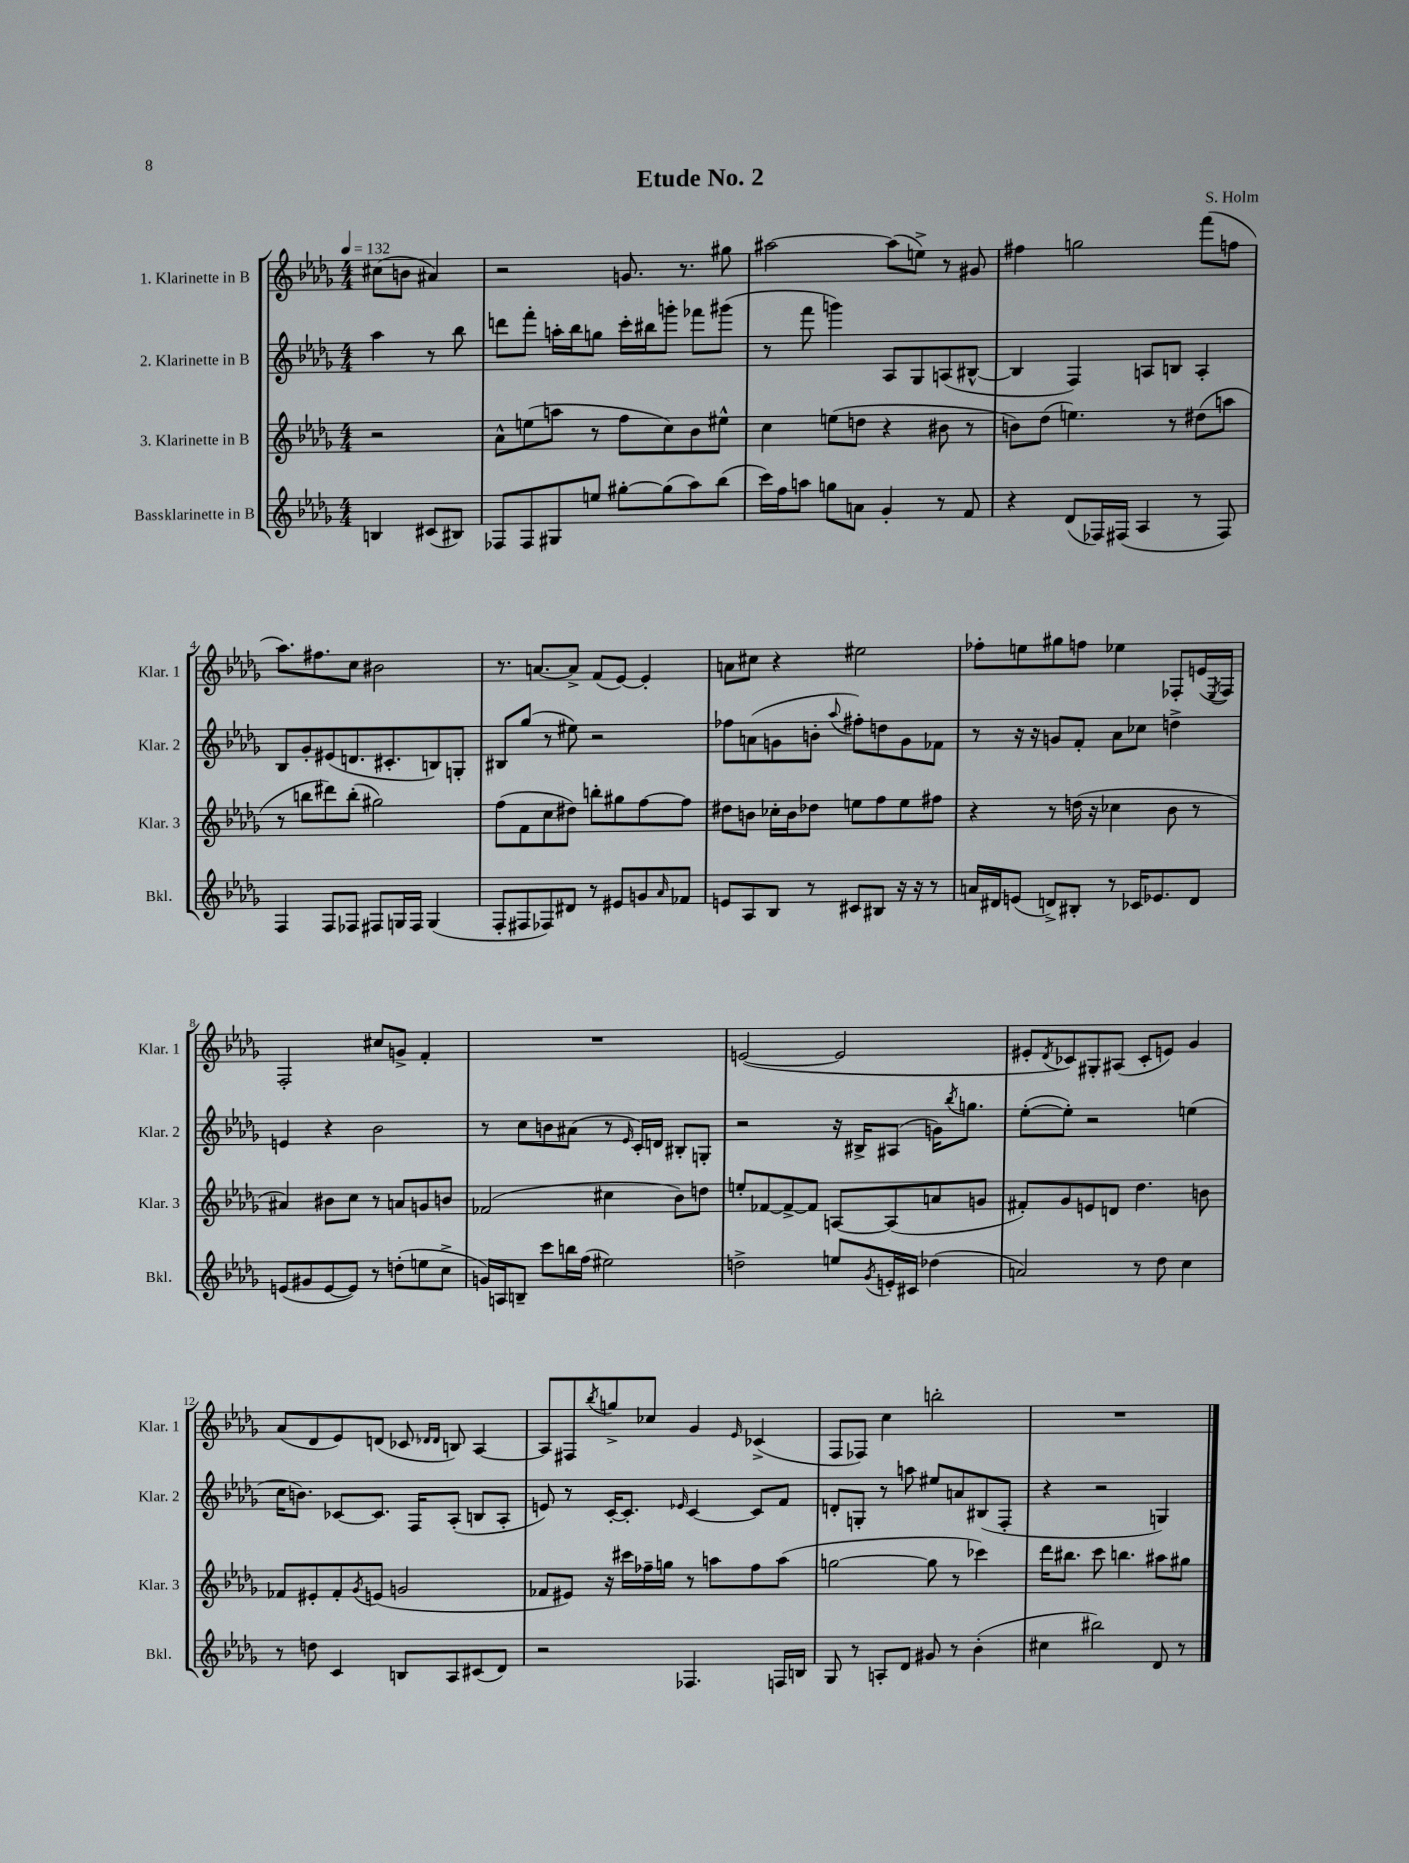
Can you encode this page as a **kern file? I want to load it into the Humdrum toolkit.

**kern	**kern	**kern	**kern
*staff4	*staff3	*staff2	*staff1
*clefG2	*clefG2	*clefG2	*clefG2
*k[b-e-a-d-g-]	*k[b-e-a-d-g-]	*k[b-e-a-d-g-]	*k[b-e-a-d-g-]
*M4/4	*M4/4	*M4/4	*M4/4
*MM132	*MM132	*MM132	*MM132
4B	2r	4aa-	(8cc#
.	.	.	8b
(8c#	.	8r	4a#)
8B#)	.	8bb-	.
=	=	=	=
8F-	8a-^^	8ddd	2r
8F-	(8ee	8fff'	.
8G#	8aa	16aa'	.
.	.	16bb-	.
8ee	8r	8gg	.
[8gg#'	8ff	16ccc'	8.g
.	.	16bb#	.
(8gg#]	8cc)	8ggg'	.
.	.	.	8.r
8aa-)	8b-	8fff-	.
(8bb-	8ee#^^	(8ggg#	8gg#
=	=	=	=
16ccc)	4cc	8r	[2aa#
16ff	.	.	.
8aa	.	8fff	.
8gg	(8ee	4ggg)	.
8a	8dd	.	.
4g-'	4r	8A-	(8aa#]
.	.	8G-	8ee^)
8r	8b#	(8A	8r
8f	8r	[8B#^^	8g#
=	=	=	=
4r	8b)	4B#]	4ff#
.	(8dd-	.	.
(8d-	4.ee)	4F)	2gg
16F-)	.	.	.
(16F#	.	.	.
4A-	.	8A	.
.	8r	8B	.
8r	(8dd#	4A'	(8fff
8F#)	8aa	.	8ff
=	=	=	=
4F	8r	8B-	8.aa-)
.	8bb	8g-'	.
.	.	.	8.ff#
8F	8ddd#)	(8e#	.
8F-	(8bb'	8.d	8cc
8F#	2gg#)	.	2b#
.	.	8.c#'	.
16G	.	.	.
16F#	.	.	.
(4G	.	8B)	.
.	.	8G'	.
=	=	=	=
8F'	(8ff	8B#	8.r
8F#	8f	(8gg-	.
.	.	.	[8.a
8F-)	8cc	8r	.
8d#	8dd#)	8ee#)	8a^]
8r	8bb'	2r	(8f
8e#	8gg#	.	[8e-)
8g	[8ff	.	4e-']
16qqa-	.	.	.
8f-	8ff]	.	.
=	=	=	=
8e	8dd#	8ff-	8a
8A-	8b	(8a	8cc#
8B-	16cc-'	8g	4r
.	16b	.	.
8r	8dd-	8b'	.
.	.	8qqaa-	.
8c#	8ee	8ff#')	2ee#
8B#	8ff	8dd	.
16r	8ee	8g	.
16r	.	.	.
8r	8ff#	8f-	.
=	=	=	=
16a	4r	8r	8ff-'
16d#	.	.	.
(8e	.	16r	8ee
.	.	16r	.
8d^)	8r	8g	8gg#
8B#'	(16dd	8f'	8ff
.	16r	.	.
8r	4cc-	8a-	4ee-
16c-	.	8cc-	.
8.e-	.	.	.
.	8b-	4dd^	8F-'
8d	8r	.	(16e
.	.	.	8qE-
.	.	.	16F-)
=	=	=	=
(8e	4a#)	4e	2F'
8g#	.	.	.
[8e	8b#	4r	.
8e])	8cc	.	.
8r	8r	2b-	8cc#
(8dd'	8a	.	8g^
8ee	8g	.	4f'
8cc^	8b	.	.
=	=	=	=
16g)	(2f-	8r	1r
16A	.	.	.
8B~	.	8cc	.
8ccc	.	8b	.
16bb	.	(8a#	.
(16ff	.	.	.
2ee#)	4cc#	8r	.
.	.	16qqe-	.
.	.	16c')	.
.	.	16d	.
.	8b-)	8B#'	.
.	8dd	8G'	.
=	=	=	=
2dd^	8ee'	2r	([2e
.	[8f-	.	.
.	8f-^_	.	.
.	8f-]	.	.
8ee	[8A	16r	2e]
.	.	16B#^	.
8qg-	.	.	.
16e'	(8A]	(8A#	.
16c#	.	.	.
(4dd-	8a	16g)	.
.	.	8qbb-	.
.	.	8.gg	.
.	8g	.	.
=	=	=	=
2a)	8f#')	([8ee-'	8e#'
.	.	.	8qd-
.	8g-	8ee-'])	8c-)
.	8e	2r	8G#'
.	8d	.	(8A#
8r	4.dd-	.	8c-'
8dd-	.	.	8e)
4cc	.	(4ee	4g-
.	8b	.	.
=	=	=	=
8r	8f-	16cc	(8a-
.	.	8.b)	.
8dd	8e#'	.	8d-
4c	8f-'	[8c-	8e-)
.	8qg-	.	.
.	(8e	8.c-]	(8d
8B	2g	.	8c-
.	.	16F	.
.	.	.	16qqd-
.	.	.	16qqd-
8A-	.	(8A-'	8B)
(8c#	.	8B	[4A-
8d-)	.	8A-'	.
=	=	=	=
2r	8f-	8e)	8A-]
.	8e#)	8r	8F#
.	.	.	8qbb-
.	16r	[16c'	8gg^
.	16ccc#	8.c']	.
.	16ff-~	.	8cc-
.	16gg	.	.
.	.	16qqe-	.
4.F-	8r	[4c	4g-
.	8aa	.	.
.	.	.	16qqe-
.	8ff-	8c]	(4c-^
16F	(8aa	8f	.
16B	.	.	.
=	=	=	=
8G-	[2gg	8d'	8F
8r	.	8G'	8F-)
8A'	.	8r	4cc
8d-	.	8aa	.
8g#	8gg]	8ee#	2bb'
8r	8r	8a	.
(4b-'	4ccc-)	(8B#	.
.	.	8F'	.
=	=	=	=
4cc#	16ddd-	4r	1r
.	8.bb#	.	.
2bb#)	8ccc	2r	.
.	4.bb	.	.
8d-	8aa#	4G)	.
8r	8gg#	.	.
==	==	==	==
*-	*-	*-	*-
